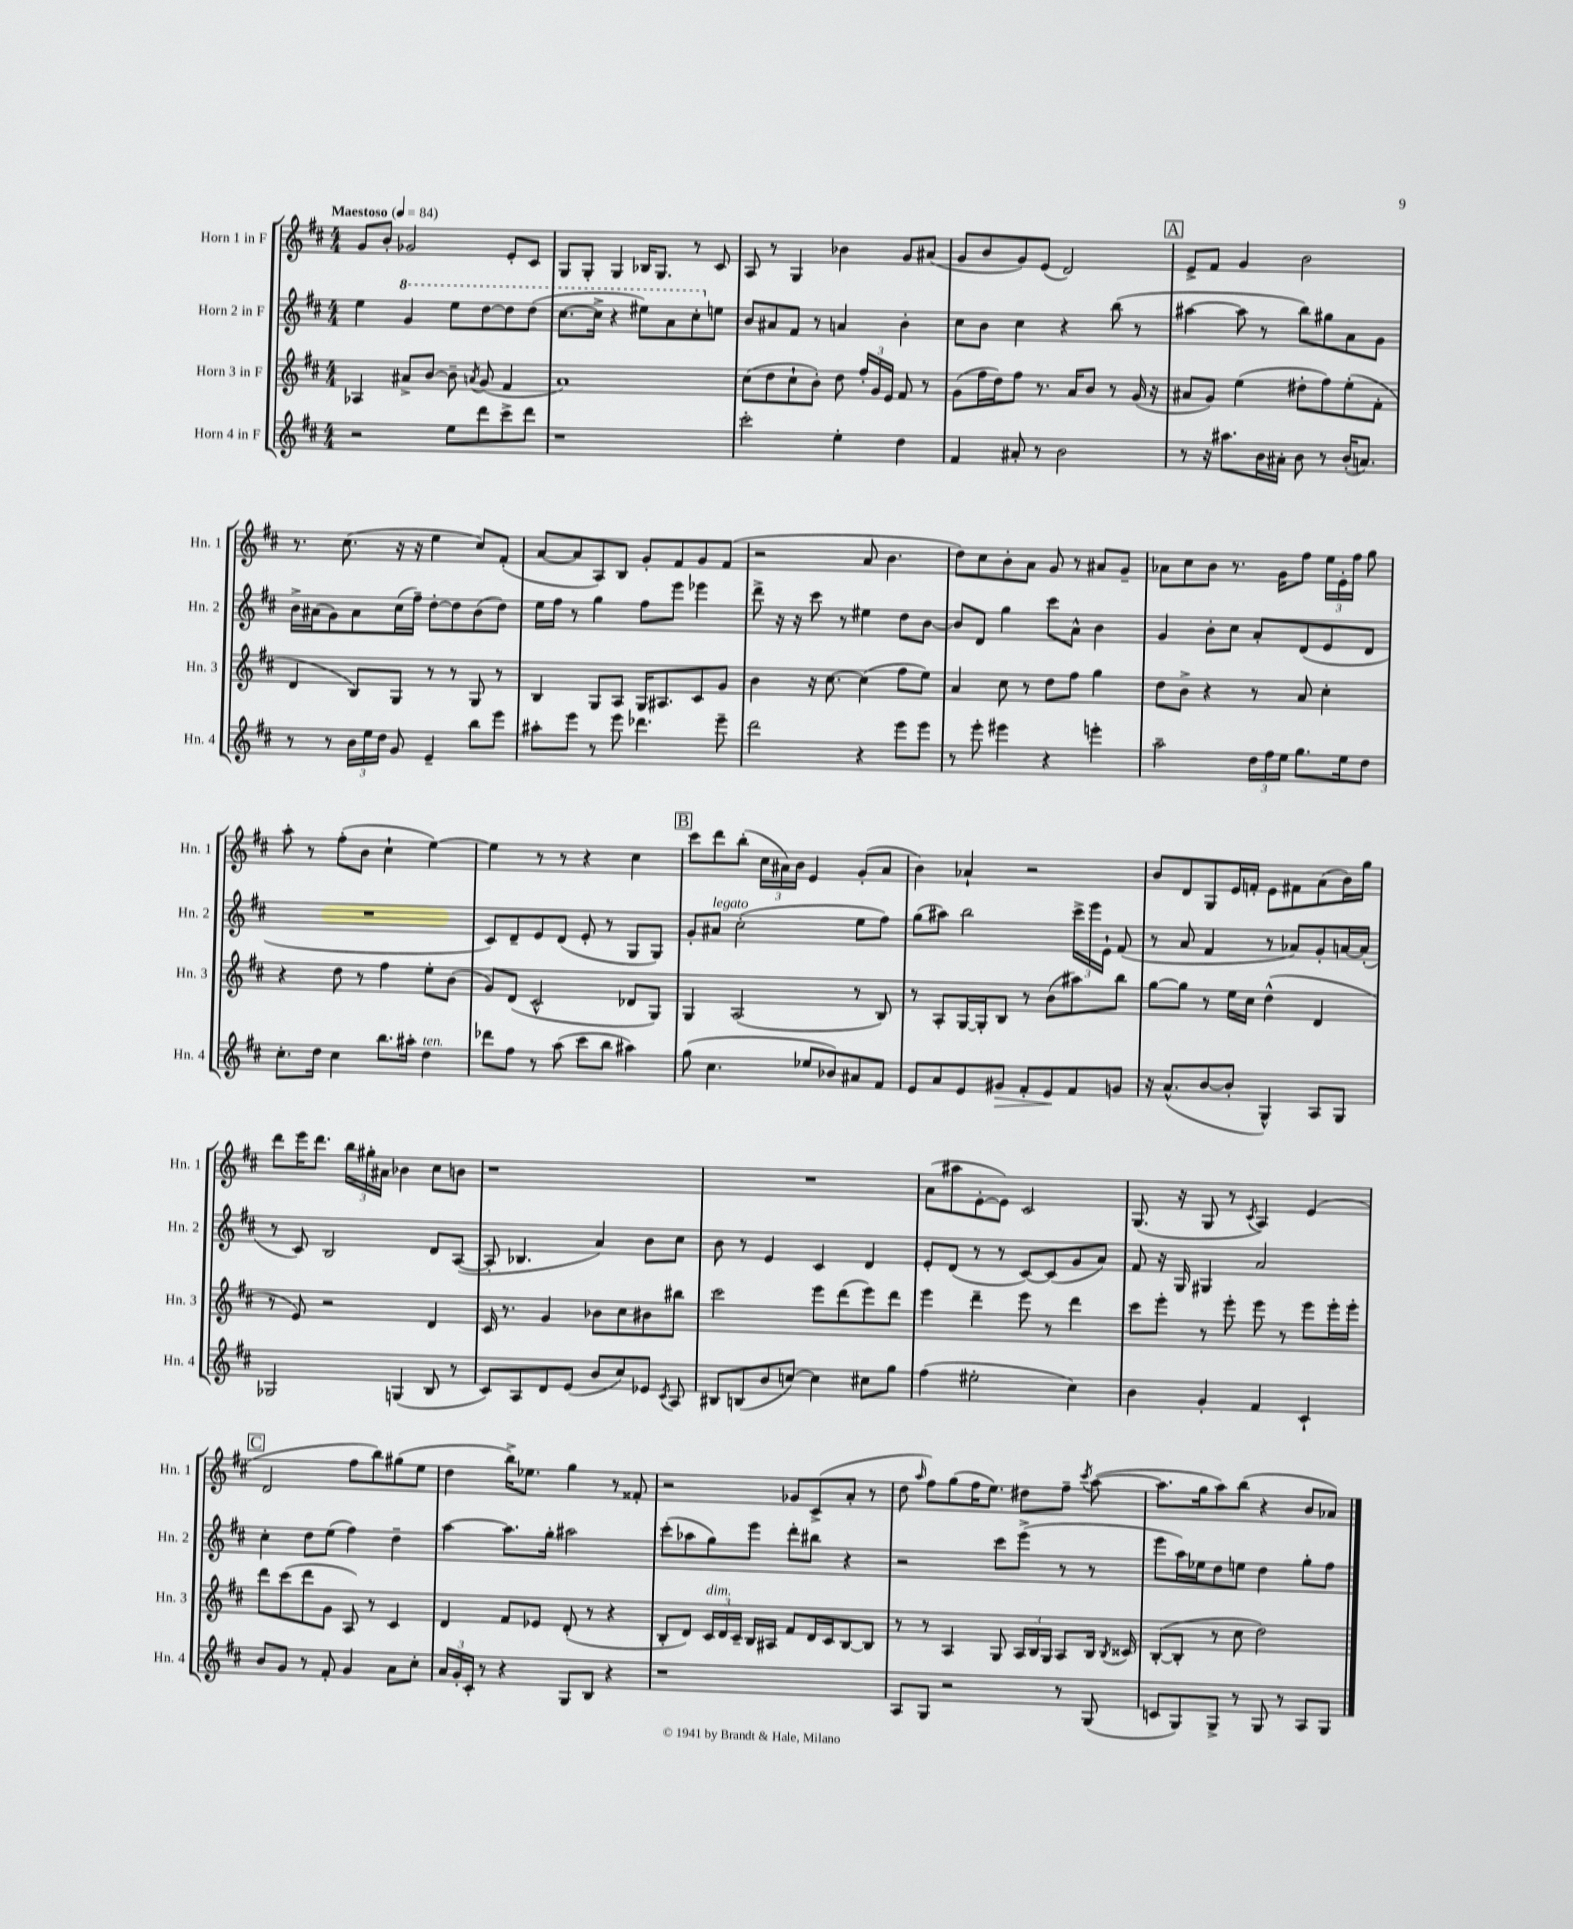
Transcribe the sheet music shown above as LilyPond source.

<<
\new StaffGroup <<
\new Staff = "s0" \with { instrumentName = "Horn 1 in F" shortInstrumentName = "Hn. 1" } {
    \clef treble \key d \major \numericTimeSignature \time 4/4 \tempo "Maestoso" 4 = 84
    \autoBeamOff g'8[ b'8]-. ges'2 e'8[-. cis'8] |
    g8[ g8]-. g4 bes16[ g8.] r8 cis'8 |
    a8 r8 g4 bes'4 g'8[ ais'8]( |
    g'8[ b'8 g'8) e'8]( d'2) |
    \mark \markup { \box "A" } e'8[-> fis'8] g'4 b'2 |
    r8. cis''8.( r16 r16 e''4 cis''8[) fis'8]-.( |
    a'8[~ a'8 a8) b8] g'8[-. fis'8 g'8 fis'8]( |
    r2 a'8 b'4. |
    d''8[) cis''8 b'8-. a'8] g'8 r8 ais'8[ g'8]-- |
    aes'8[ cis''8 b'8] r8. g'16[ fis''8] \tuplet 3/2 { e''16[ e'16-. fis''16] } g''8 |
    a''8-. r8 fis''8[-.( b'8] cis''4-! e''4~) |
    e''4 r8 r8 r4 cis''4 |
    \mark \markup { \box "B" } cis'''8[ d'''8 b''8]-.( \tuplet 3/2 { cis''16[ ais'16) b'16] } e'4 g'8[-.( ais'8] |
    b'4) aes'4-! r2 |
    b'8[ d'8 g8 e'16 f'16]-. e'8[ fis'8 a'8( b'16) g''16] |
    d'''8[ e'''16 d'''8.] \tuplet 3/2 { b''16[ gis''16-. ais'16] } bes'4 cis''8[ b'8] |
    r1 |
    R1 |
    a'8[( ais''8 e'8~-. e'8]) cis'2 |
    g8.( r16 g8 r8 \acciaccatura { cis'8 } a4) e'4( |
    \mark \markup { \box "C" } d'2 fis''8[ b''8) gis''8( e''8] |
    d''4 b''16[->) ees''8.] g''4 r8 fisis'8-. |
    r2 ges'8[ cis'8->( a'8]-. r8 |
    d''8 \grace { a''16 } fis''8[) g''8( fis''16 e''8.]) dis''8[ fis''8]-- \acciaccatura { cis'''8 } a''8~( |
    a''8.[ g''16 a''8) b''8]( r4 b'8[ aes'8]) \bar "|." |
}
\new Staff = "s1" \with { instrumentName = "Horn 2 in F" shortInstrumentName = "Hn. 2" } {
    \clef treble \key d \major \numericTimeSignature \time 4/4
    \autoBeamOff e''4 \ottava #1 g''4 e'''8[ d'''8~ d'''8 d'''8]( |
    cis'''8.[~ cis'''16]-> r4 eis'''8[) a''8 cis'''8-. \ottava #0 e''!8] |
    b'8[ ais'8 fis'8] r8 a'4 b'4-. |
    cis''8[ b'8] cis''4 r4 b''8( r8 |
    \mark \markup { \box "A" } ais''4~ ais''8 r8 b''8[) gis''8 a'8 g'8] |
    b'16[-> ais'16( g'8) ais'8 cis''16( fis''16]--) d''8[~-. d''8 b'8( d''8]) |
    e''16[ fis''16] r8 g''4 fis''8[ e'''8] ees'''4 |
    d'''8-> r16 r16 cis'''8 r8 eis''4 d''8[ b'8]~ |
    b'8[ d'8] g''4 cis'''8[ a'8]-^ b'4 |
    g'4 b'8[-. cis''8] a'8[-. d'8( e'8 d'8] |
    R1 |
    cis'8[) d'8-- e'8 d'8]( e'8-. r8 g8[ g8]) |
    \mark \markup { \box "B" } g'8[-. ais'8]^\markup { \italic "legato" } cis''2-.( e''8[ fis''8]) |
    g''8[( ais''8]) b''2 \tuplet 3/2 { cis'''16[-> e'''16 e'16]-! } fis'8( |
    r8 a'8 fis'4 r8 aes'8[) g'8-. a'16~ a'16]-.( |
    r8 cis'8) b2 d'8[ a8]~( |
    a8-. bes4. a'4) b'8[ cis''8] |
    b'8 r8 e'4 cis'4 d'4 |
    e'8[-. d'8]( r8 r8 cis'8[~) cis'8( g'8 a'8]) |
    fis'8 r16 g16 gis4 a'2 |
    \mark \markup { \box "C" } cis''4-. d''8[ e''8]( fis''4) d''4-- |
    a''4~ a''8.[ g''16]-. ais''2 |
    cis'''8[-.( aes''8 g''8) e'''8] d'''8[-. bis''8] r4 |
    r2 cis'''8[ e'''8]->( r8 r8 |
    e'''8[ a''16) ees''16 d''8 e''8] d''4 g''8[-. fis''8] \bar "|." |
}
\new Staff = "s2" \with { instrumentName = "Horn 3 in F" shortInstrumentName = "Hn. 3" } {
    \clef treble \key d \major \numericTimeSignature \time 4/4
    \autoBeamOff aes4 ais'8[-> b'8]~ b'8-- \acciaccatura { a'8 } g'8( fis'4 |
    a'1) |
    cis''8[( d''8 cis''8-! b'8]-.) d''8 \tuplet 3/2 { fis''16[-. g'16 e'16] } fis'8 r8 |
    g'8[( fis''16 d''16) fis''8] r8. a'16[ b'8] r8 g'16( r16 |
    \mark \markup { \box "A" } ais'8[ g'8]) e''4( dis''8[-. fis''8) e''8-.( fis'8]-. |
    d'4 b8[) g8] r8 r8 g8 r8 |
    b4 g8[ a8] g16[ ais8. cis'8 g'8] |
    b'4 r16 cis''8.~ cis''4( fis''8[ e''8]) |
    a'4 cis''8 r8 d''8[ fis''8] g''4 |
    d''8[ b'8]-> r4 r8 a'8 cis''4-. |
    r4 d''8 r8 fis''4 e''8[-. b'8]( |
    g'8[) d'8]( cis'2-^ des'8[ g8]) |
    \mark \markup { \box "B" } g4 a2( r8 b8) |
    r8 a8[-. g16~ g16-. b8] r8 b'8[( ais''8) b''8] |
    g''8[~ g''8] r8 e''16[ cis''16] d''4-^( d'4 |
    r8 e'8) r2 d'4 |
    cis'16 r8. g'4 bes'8[ cis''8 bis'8 bis''8] |
    cis'''2 e'''8[ d'''8( e'''8) d'''8] |
    e'''4 d'''4-- e'''8 r8 d'''4 |
    cis'''8[ e'''8]-. r8 e'''8-. e'''8 r8 e'''8[ e'''16-. e'''16]-. |
    \mark \markup { \box "C" } d'''8[ cis'''8( d'''8 g'8] a8) r8 cis'4 |
    d'4 fis'8[ ees'8] d'8-.( r8 r4 |
    b8[-. d'8]) \tuplet 3/2 { cis'16[^\markup { \italic "dim." } d'16 cis'16]-- } b16[ ais16] fis'8[ d'16 cis'16 b8~ b8] |
    r8 r8 a4 g8 \tuplet 3/2 { a16[ b16 g16] } a8[ b16] \acciaccatura { b8 } cisis'16 |
    b8[~-.( b8]-. r8 cis''8 d''2) \bar "|." |
}
\new Staff = "s3" \with { instrumentName = "Horn 4 in F" shortInstrumentName = "Hn. 4" } {
    \clef treble \key d \major \numericTimeSignature \time 4/4
    \autoBeamOff r2 e''8[ d'''8 cis'''8-> d'''8] |
    r1 |
    cis'''2-. e''4-. d''4 |
    fis'4 ais'8-. r8 b'2 |
    \mark \markup { \box "A" } r8 r16 ais''8.[ b'16 ais'16]-. b'8 r8 b'16[-.( a'8.]) |
    r8 r8 \tuplet 3/2 { b'16[ e''16 d''16] } g'8 e'4-- b''8[ e'''8] |
    ais''8[-. e'''8] r8 e'''8 des'''4. e'''8-- |
    d'''2 r4 e'''8[ e'''8] |
    r8 e'''8-. eis'''4 r4 e'''4-. |
    a''2-- \tuplet 3/2 { d''16[ fis''16 e''16] } g''8.[ e''16 d''8] |
    cis''8.[-. d''16] cis''4 b''8.[ ais''16]-. d''4^\markup { \italic "ten." } |
    des'''8[ fis''8] r8 a''8( cis'''8[ b''8] ais''4) |
    \mark \markup { \box "B" } g''8( cis''4. ees''8[ bes'8) ais'8 fis'8] |
    e'8[ a'8 e'8 gis'8]\> fis'8[-. e'8\! fis'8 g'8] |
    r16 a'8.[-^( b'8~ b'8]-. g4-^) a8[ g8] |
    ges2 g4( b8 r8 |
    cis'8[) a8 d'8 e'8]( b'8[ cis''8) ees'8] \acciaccatura { cis'8 } a8 |
    bis8[ b8( b'8 c''8]~) c''4 cis''8[ g''8] |
    fis''4( eis''2-. cis''4) |
    b'4 g'4-. fis'4 cis'4-! |
    \mark \markup { \box "C" } b'8[ g'8] r8 fis'8-. g'4 a'8[ cis''8]-. |
    \tuplet 3/2 { a'16[ g'16-. cis'16]-. } r8 r4 g8[ b8] r4 |
    r1 |
    a8[ g8] r2 r8 g8( |
    c'8[ g8) g8]-> r8 g8 r8 a8[ g8] \bar "|." |
}
>>
>>
\layout { \context { \Score \remove "Bar_number_engraver" } }
